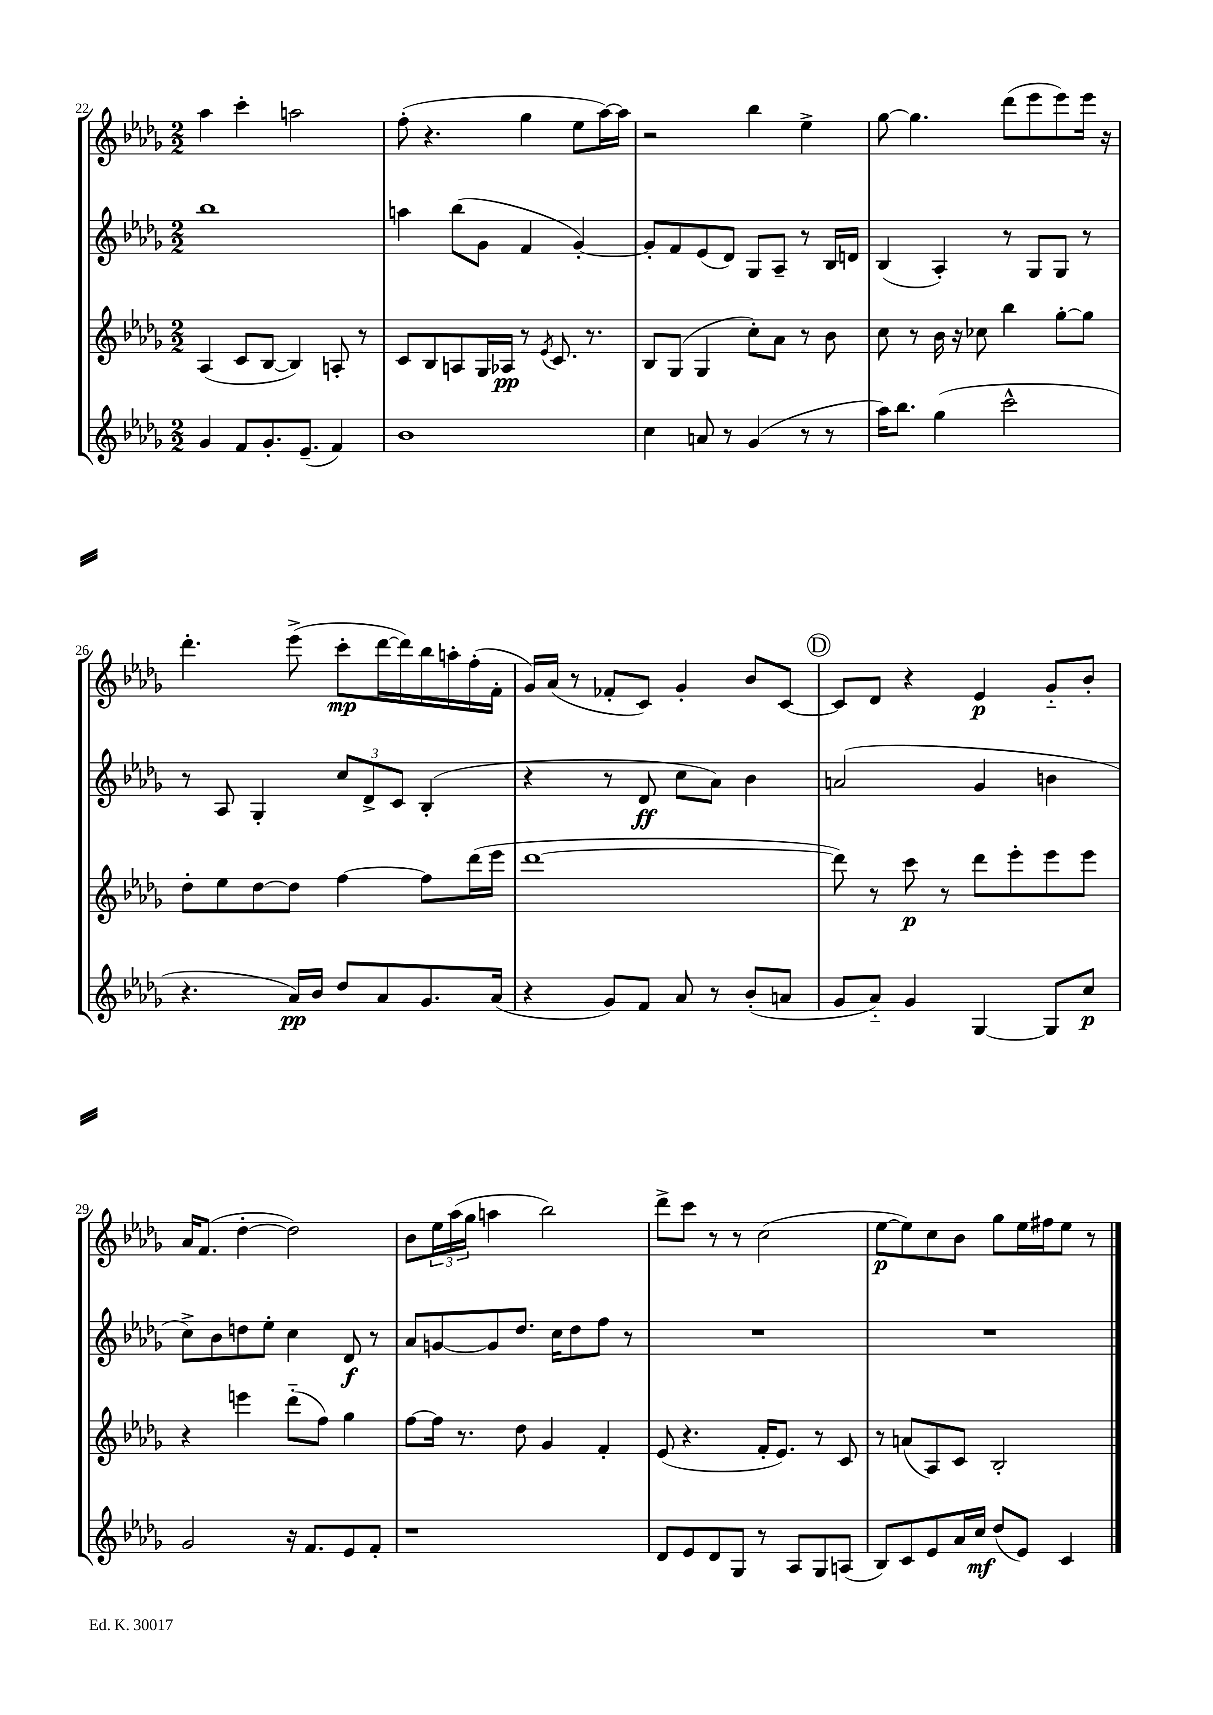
<<
\new StaffGroup <<
\new Staff = "s0" {
    \clef treble \key des \major \numericTimeSignature \time 2/2
    aes''4 c'''4-. a''2 |
    f''8-.( r4. ges''4 ees''8 aes''16~) aes''16 |
    r2 bes''4 ees''4-> |
    ges''8~ ges''4. des'''8( ees'''8 ees'''8) ees'''16 r16 |
    des'''4.-. ees'''8->( c'''8-.\mp des'''16~ des'''16) bes''16 a''16-. f''16-.( f'16-. |
    ges'16) aes'16( r8 fes'8-. c'8) ges'4-. bes'8 c'8~ |
    \mark \markup { \circle "D" } c'8 des'8 r4 ees'4\p ges'8-_ bes'8-. |
    aes'16 f'8.( des''4~-. des''2) |
    bes'8 \tuplet 3/2 { ees''16 aes''16( ges''16 } a''4 bes''2) |
    des'''8-> c'''8 r8 r8 c''2( |
    ees''8~\p ees''8) c''8 bes'8 ges''8 ees''16 fis''16 ees''8 r8 \bar "|." |
}
\new Staff = "s1" {
    \clef treble \key des \major \numericTimeSignature \time 2/2
    bes''1 |
    a''4 bes''8( ges'8 f'4 ges'4~-.) |
    ges'8-. f'8 ees'8( des'8) ges8 aes8-- r8 bes16 d'16 |
    bes4( aes4-.) r8 ges8 ges8 r8 |
    r8 aes8 ges4-. \tuplet 3/2 { c''8 des'8-> c'8 } bes4-.( |
    r4 r8 des'8\ff c''8 aes'8) bes'4 |
    \mark \markup { \circle "D" } a'2( ges'4 b'4 |
    c''8->) bes'8 d''8 ees''8-. c''4 des'8\f r8 |
    aes'8 g'8~ g'8 des''8. c''16 des''8 f''8 r8 |
    R1 |
    R1 \bar "|." |
}
\new Staff = "s2" {
    \clef treble \key des \major \numericTimeSignature \time 2/2
    aes4( c'8 bes8~ bes4) a8-. r8 |
    c'8 bes8 a8 ges16 aes16\pp r8 \acciaccatura { ees'8 } c'8. r8. |
    bes8 ges8( ges4 c''8-.) aes'8 r8 bes'8 |
    c''8 r8 bes'16 r16 ces''8 bes''4 ges''8~-. ges''8 |
    des''8-. ees''8 des''8~ des''8 f''4~ f''8 des'''16( ees'''16 |
    des'''1~ |
    \mark \markup { \circle "D" } des'''8) r8 c'''8\p r8 des'''8 ees'''8-. ees'''8 ees'''8 |
    r4 e'''4 des'''8-_( f''8) ges''4 |
    f''8~ f''16 r8. des''8 ges'4 f'4-. |
    ees'8( r4. f'16-. ees'8.) r8 c'8 |
    r8 a'8( aes8) c'8 bes2-. \bar "|." |
}
\new Staff = "s3" {
    \clef treble \key des \major \numericTimeSignature \time 2/2
    ges'4 f'8 ges'8.-. ees'8.--( f'4) |
    bes'1 |
    c''4 a'8 r8 ges'4( r8 r8 |
    aes''16) bes''8. ges''4( c'''2-^ |
    r4. aes'16\pp) bes'16 des''8 aes'8 ges'8. aes'16( |
    r4 ges'8) f'8 aes'8 r8 bes'8-.( a'8 |
    \mark \markup { \circle "D" } ges'8 aes'8-_) ges'4 ges4~ ges8 c''8\p |
    ges'2 r16 f'8. ees'8 f'8-. |
    r1 |
    des'8 ees'8 des'8 ges8 r8 aes8 ges8 a8( |
    bes8) c'8 ees'8 aes'16 c''16\mf des''8( ees'8) c'4 \bar "|." |
}
>>
>>
\layout { \context { \Score currentBarNumber = #22 } }
